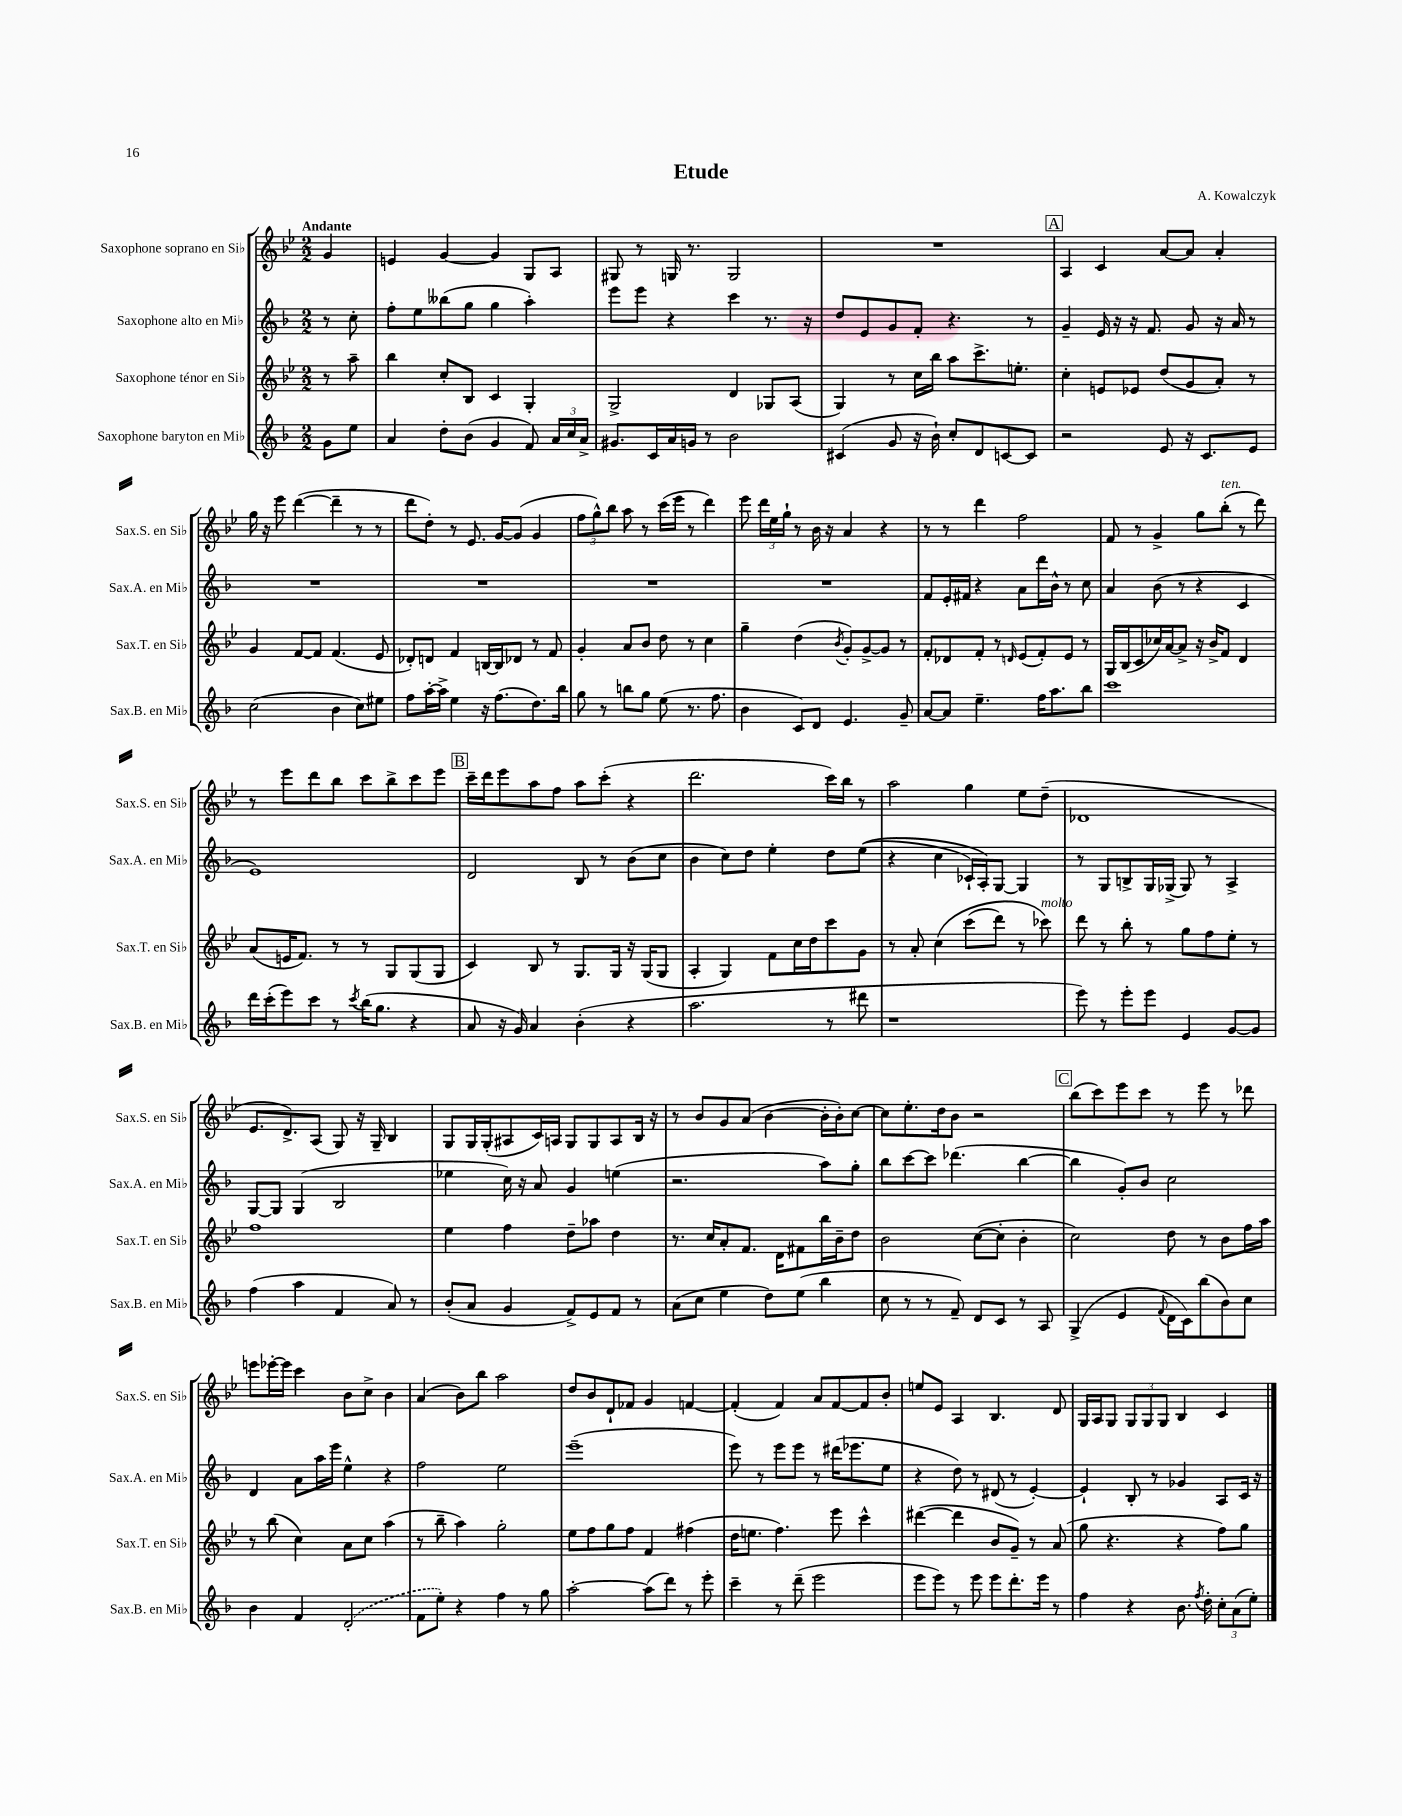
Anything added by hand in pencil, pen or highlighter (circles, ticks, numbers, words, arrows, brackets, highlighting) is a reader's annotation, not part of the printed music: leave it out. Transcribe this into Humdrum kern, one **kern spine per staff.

**kern	**kern	**kern	**kern
*staff4	*staff3	*staff2	*staff1
*clefG2	*clefG2	*clefG2	*clefG2
*k[b-]	*k[b-e-]	*k[b-]	*k[b-e-]
*M2/2	*M2/2	*M2/2	*M2/2
8g	8r	8r	4g
8ee	8aa~	8cc'	.
=	=	=	=
4a	4bb-	8ff'	4e
.	.	8ee	.
8dd'	8cc'	(8bb--	[4g
(8b-	8B-	8gg	.
4g	4c	4gg	4g]
8f)	4G'	4aa')	8G
24a	.	.	8A
24cc	.	.	.
24a^	.	.	.
=	=	=	=
8.g#	2G^	8eee	8G#
.	.	8eee	8r
16c	.	.	.
16a	.	4r	16G
16g	.	.	8.r
8r	.	.	.
2b-	4d	4ccc	2G
.	8G-	8.r	.
.	(8A	.	.
.	.	16r	.
=	=	=	=
(4c#	4G)	8dd	1r
.	.	8e	.
8g	8r	8g	.
16r	16cc	8f'	.
16b-`)	16bb-	.	.
8cc'	8aa	4.r	.
8d	8.ccc^	.	.
[8c	.	.	.
.	8.ee'	.	.
8c]	.	8r	.
=	=	=	=
2r	4cc'	4g~	4A
.	8e	16e	4c
.	.	16r	.
.	8e-	16r	.
.	.	8.f	.
8e	(8dd	.	[8a
16r	8g	8g	8a]
8.c	.	.	.
.	8a')	16r	4a'
.	.	16a	.
8e	8r	8r	.
=	=	=	=
(2cc	4g	1r	16gg
.	.	.	16r
.	.	.	8eee-
.	[8f	.	([4ddd
.	8f]	.	.
4b-	(4.f	.	4ddd~]
8cc)	.	.	8r
8ee#	8e-	.	8r
=	=	=	=
8ff	8d-')	1r	8ddd
[16aa'	8d	.	8dd')
16aa^]	.	.	.
4ee	4f	.	8r
.	.	.	8.e-
16r	[16B	.	.
(8.ff	16B]	.	[16g
.	8d-	.	(8g]
8.dd)	8r	.	4g
.	8f	.	.
16bb-	.	.	.
=	=	=	=
8gg	4g'	1r	12ff
.	.	.	12gg^^)
8r	.	.	.
.	.	.	12bb-
8bb	8a	.	8aa
8gg	8b-	.	8r
(8ee	8dd	.	(16ccc
.	.	.	16eee-
8.r	8r	.	8r
.	4cc	.	4ddd)
8.ff	.	.	.
=	=	=	=
4b-	4gg~	1r	8eee-
.	.	.	24ddd
.	.	.	24ee-
.	.	.	24gg`
8c)	(4dd	.	8r
8d	.	.	16b-
.	.	.	16r
.	8qb-	.	.
4.e	8g')	.	4a
.	[8g^	.	.
.	8g]	.	4r
8g~	8r	.	.
=	=	=	=
[8a	8f'	8f	8r
8a]	8d-	16e'	8r
.	.	16f#	.
4.ee~	8f'	4r	4ddd
.	8r	.	.
.	16qqd	.	.
.	(8e-	8a	2ff
16ff	8f')	16ddd	.
8.aa	.	16b-^^	.
.	8e-	8r	.
8bb-	8r	8cc	.
=	=	=	=
1ccc	16G	4a	8f
.	(16B-	.	.
.	8c	.	8r
.	16cc-)	(8b-	4g^
.	[16a	.	.
.	8a^]	8r	.
.	16r	4r	8gg
.	16b-^	.	.
.	8f	.	(8bb-'
.	4d	4c	8r
.	.	.	8ddd)
=	=	=	=
16ddd	(8a	1e)	8r
(16ccc'	.	.	.
8eee)	16e	.	8eee-
.	8.f)	.	.
8ccc	.	.	8ddd
8r	8r	.	8bb-
8qccc	.	.	.
(16bb-	8r	.	8ccc
8.gg	.	.	.
.	8G	.	8bb-^
4r	(8G	.	8ccc
.	8G	.	8eee-
=	=	=	=
8a	4c)	2d	16ccc~
.	.	.	16ddd
16r	.	.	8eee-
16g)	.	.	.
4a	8B-	.	8aa
.	8r	.	8ff
(4b-'	8.G	8B-	8aa
.	.	8r	(8ccc'
.	16G	.	.
4r	16r	(8b-	4r
.	(16G	.	.
.	8G	8cc	.
=	=	=	=
2.aa	4A'	4b-	2.ddd
.	4G)	8cc)	.
.	.	8dd	.
.	8f	4ee'	.
.	16cc	.	.
.	16dd	.	.
8r	8ccc	8dd	16ccc)
.	.	.	16bb-
8ddd#	8g	&((8ee	8r
=	=	=	=
1r	8r	4r	2aa
.	8a'	.	.
.	&(4cc	4cc	.
.	(8ccc	16c-`)	4gg
.	.	16A'&)	.
.	8ddd)	[8G	.
.	8r	4G]	8ee-
.	8ccc-&)	.	(8dd~
=	=	=	=
8eee)	8ddd	8r	1d-
8r	8r	8G	.
8eee'	8bb-'	8B^	.
8eee	8r	16G	.
.	.	(16G-^	.
4e	8gg	8G-)	.
.	8ff	8r	.
[8g	8ee-'	4A^	.
8g]	8r	.	.
=	=	=	=
(4ff	1ff	[8G	8.e-
.	.	8G]	.
.	.	.	8.d^)
4aa	.	(4G	.
.	.	.	(8A
4f	.	2B-	8G)
.	.	.	16r
.	.	.	16G~
8a)	.	.	4B-
8r	.	.	.
=	=	=	=
(8b-'	4ee-	4ee-	8G
8a	.	.	16G
.	.	.	(16G'
4g	4ff	16cc)	8A#
.	.	16r	.
.	.	8a	16c)
.	.	.	16A
8f^)	8dd~	4g	8G
8e	8aa-	.	8G
8f	4dd	(4ee	8A
8r	.	.	16B-
.	.	.	16r
=	=	=	=
(8a	8.r	2.r	8r
8cc	.	.	8b-
.	16cc	.	.
4ee	8a'	.	8g
.	8.f	.	(8a
8dd)	.	.	[4b-
.	16d	.	.
(8ee	8f#	.	.
4bb-	16bb-	8aa)	16b-']
.	16b-~	.	16b-')
.	8dd	8gg'	[8cc
=	=	=	=
8cc	2b-	8bb-	8cc]
8r	.	[8ccc	8.ee-'
8r	.	8ccc]	.
.	.	.	16dd
8f~)	.	(4.ddd-	8b-
8d	([8cc	.	2r
8c	8cc']	.	.
8r	4b-'	[4bb-	.
8A	.	.	.
=	=	=	=
(4G^	2cc)	4bb-]	(8bb-
.	.	.	8ccc)
4e	.	8g')	8eee-
.	.	8b-	8ccc
8qqf	.	.	.
16d	8dd	2cc	8r
16c)	.	.	.
(8bb-	8r	.	8eee-
8b-)	8b-	.	8r
8cc	16ff	.	8ddd-
.	16aa	.	.
=	=	=	=
4b-	8r	4d	8eee
.	(8bb-	.	[16eee-'
.	.	.	16eee-]
4f	4cc)	8a	4ccc
.	.	16aa	.
.	.	16eee	.
(2d'	8a	4ee^^	8b-
.	8cc	.	8cc^
.	(4aa	4r	4b-
=	=	=	=
8f	8r	2ff	(4a
8ee')	8bb-~	.	.
4r	4aa)	.	8b-)
.	.	.	8bb-
4ff	2gg'	2ee	2aa
8r	.	.	.
8gg	.	.	.
=	=	=	=
[2aa'	8ee-	(1eee~	8dd
.	8ff	.	8b-
.	8gg	.	8d`
.	8ff	.	8f-
(8aa]	4f	.	4g
8ddd)	.	.	.
8r	(4ff#	.	[4f
8eee'	.	.	.
=	=	=	=
4ccc~	16dd	8eee)	(4f']
.	8.ee	.	.
.	.	8r	.
8r	4.ff)	8eee	4f)
(8ddd~	.	8eee	.
2eee	.	8r	8a
.	8eee-	(16ddd#	[8f
.	.	8.eee-	.
.	4ccc^^	.	8f]
.	.	8ee	8b-'
=	=	=	=
8eee	([4ddd#	4r	8ee
8eee)	.	.	8e-
8r	4ddd#]	8dd)	4A
8eee	.	8r	.
8eee	8b-	(8d#	4.B-
8.ddd'	8g~)	8r	.
.	8r	[4e')	.
16eee	.	.	.
8r	(8a	.	8d
=	=	=	=
4ff	8gg	4e`]	16G
.	.	.	16A
.	4.r	.	8G
4r	.	8B-'	12G
.	.	.	12G
.	.	8r	.
.	.	.	12G
8.b-	4r	4g-	4B-
8qff	.	.	.
16dd'	.	.	.
12cc'	8ff)	8A	4c
(12a	.	.	.
.	8gg	16c	.
12ee')	.	.	.
.	.	16r	.
==	==	==	==
*-	*-	*-	*-
